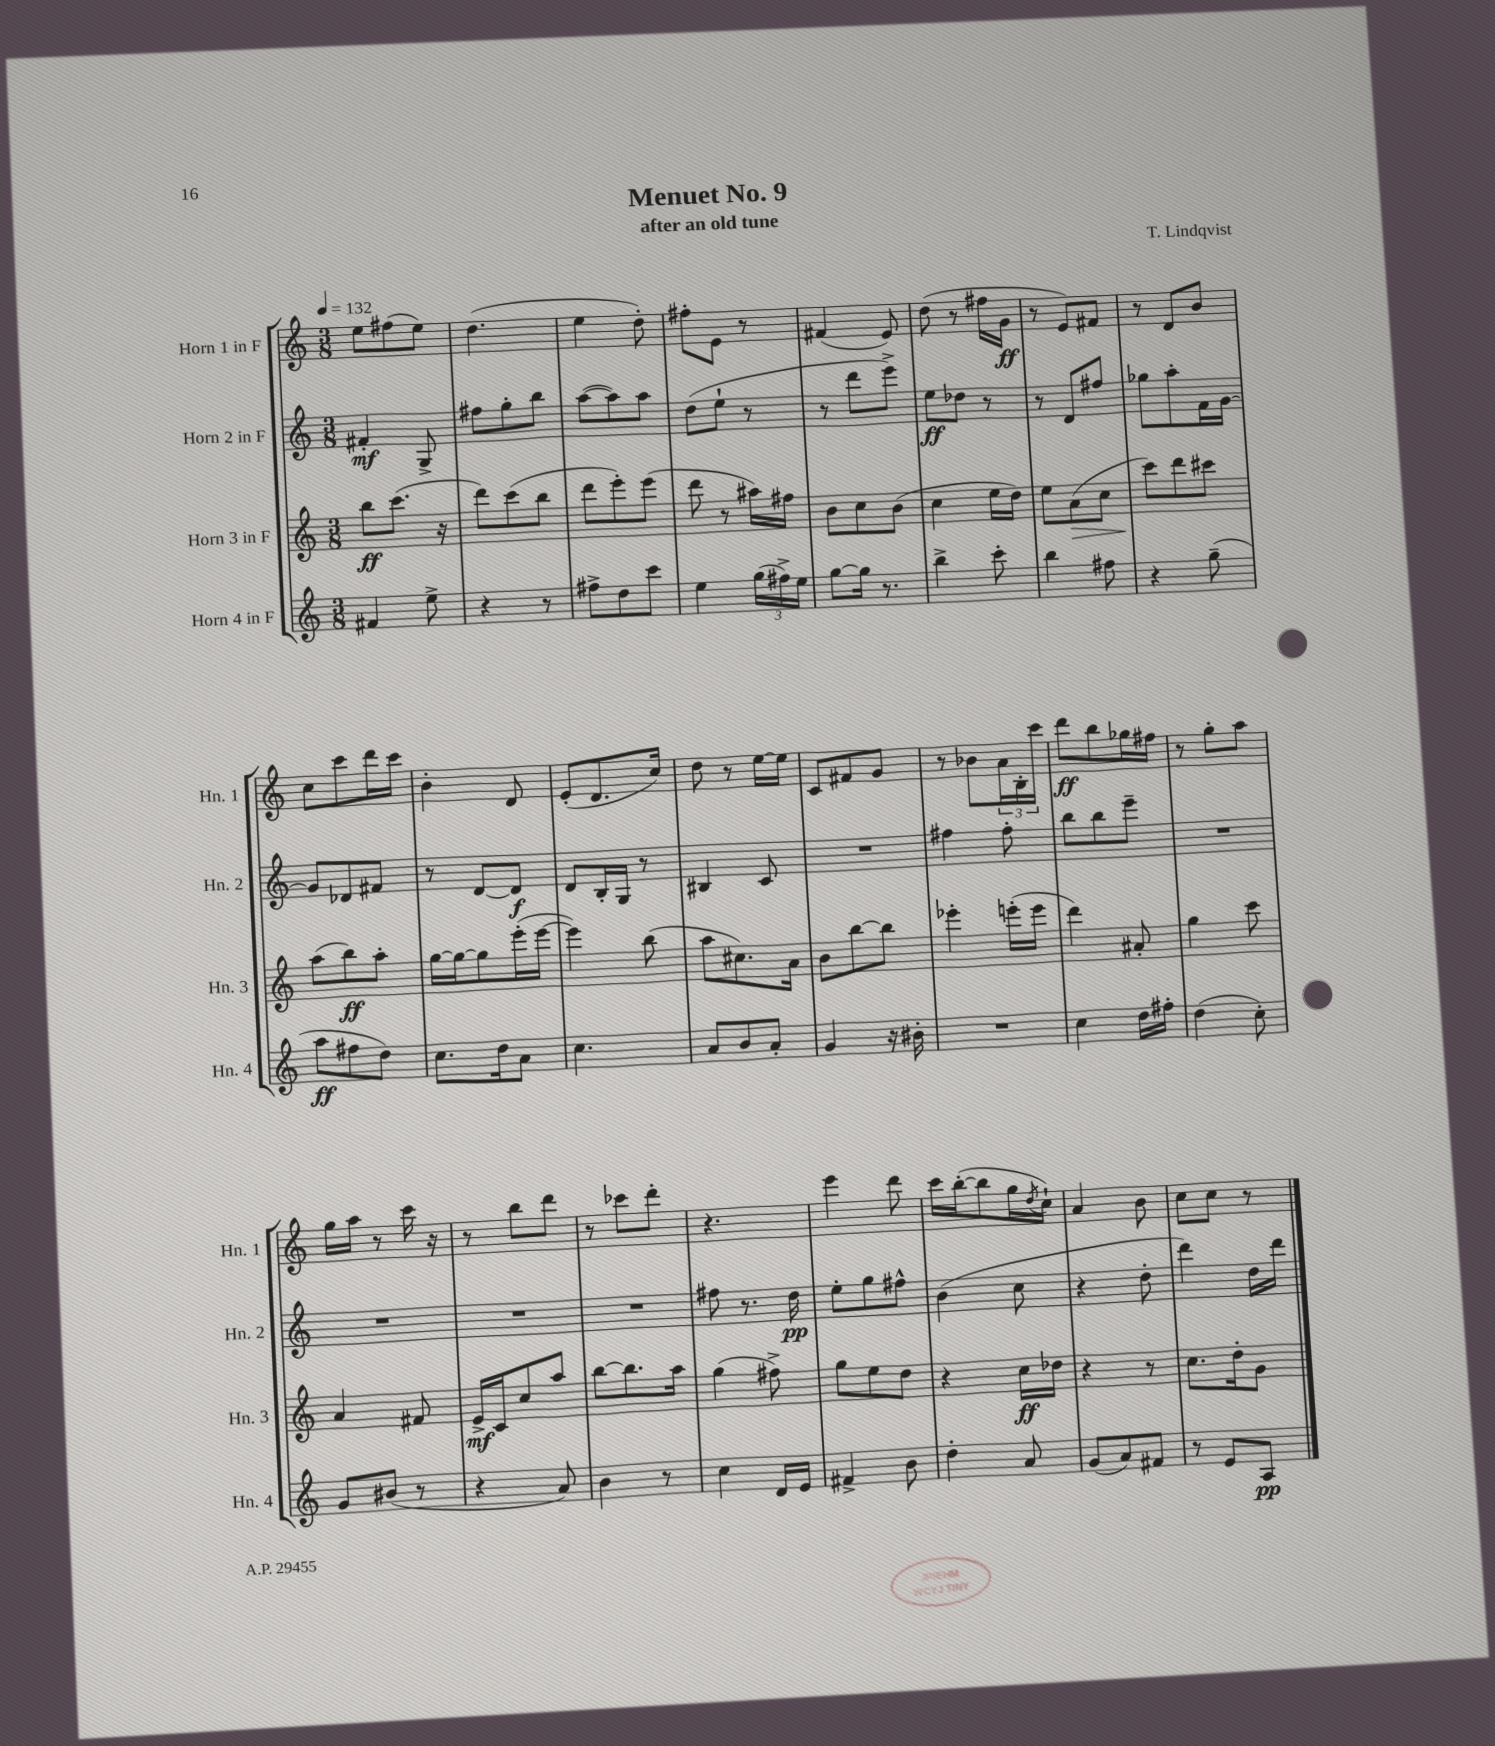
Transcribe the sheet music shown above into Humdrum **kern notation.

**kern	**kern	**kern	**kern
*staff4	*staff3	*staff2	*staff1
*clefG2	*clefG2	*clefG2	*clefG2
*k[]	*k[]	*k[]	*k[]
*M3/8	*M3/8	*M3/8	*M3/8
*MM132	*MM132	*MM132	*MM132
4f#	8bb	4f#'	8ee
.	(8.ccc	.	(8ff#
8ee^	.	8G^	8ee)
.	16r	.	.
=	=	=	=
4r	8ddd)	8ff#	(4.dd
.	(8ccc	8gg'	.
8r	8bb	8bb	.
=	=	=	=
8ff#^	8ddd	([8aa	4ee
8dd	8eee')	8aa])	.
8ccc	(8eee	8aa	8dd')
=	=	=	=
4ee	8ddd	(8dd	8ff#'
.	8r	8ee`	8e
(24gg	16aa#)	8r	8r
24ff#^)	.	.	.
.	16ff#	.	.
24ee	.	.	.
=	=	=	=
[8gg	8b	8r	(4f#
16gg]	8cc	8ddd	.
8.r	.	.	.
.	(8b	8eee^)	8e)
=	=	=	=
4bb^	4cc	8ee	(8dd
.	.	8dd-	8r
8ccc'	16ee	8r	16ff#
.	16dd)	.	16g
=	=	=	=
4bb	8ee	8r	8r
.	(8a	8d	8e)
8ff#	8cc	8ff#	8f#
=	=	=	=
4r	8ccc)	8gg-	8r
.	8ddd	8aa'	8d
(8gg~	8ccc#	16f	8b
.	.	[16g	.
=	=	=	=
8aa	(8aa	8g]	8cc
8ff#	8bb)	8d-	8ccc
8dd)	8aa'	8f#	16ddd
.	.	.	16ccc
=	=	=	=
8.cc	[16gg	8r	4b'
.	16gg_	.	.
.	8gg]	[8d	.
16dd	.	.	.
8a	(16eee'	8d]	8d
.	[16eee	.	.
=	=	=	=
4.cc	4eee])	8d	(8e'
.	.	16B'	8.d
.	.	16G	.
.	(8bb	8r	.
.	.	.	16cc)
=	=	=	=
8a	8aa	4B#	8dd
8b	8.cc#)	.	8r
8a'	.	8c	[16ee
.	16a	.	16ee]
=	=	=	=
4g	8b	4.r	8c
.	[8bb	.	8f#
16r	8bb]	.	8g
16b#'	.	.	.
=	=	=	=
4.r	4eee-'	4ff#	8r
.	.	.	8b-
.	(16eee'	8ff#'	24a
.	.	.	24B'
.	16eee	.	.
.	.	.	24ccc
=	=	=	=
4cc	4ddd)	8bb	8ddd
.	.	8bb	8bb
16dd	8a#'	8eee~	16gg-
16ff#'	.	.	16ff#
=	=	=	=
(4dd	4gg	4.r	8r
.	.	.	8gg'
8cc')	8ccc	.	8aa
=	=	=	=
8g	4a	4.r	16gg
.	.	.	16aa
(8b#	.	.	8r
8r	8f#	.	16ccc
.	.	.	16r
=	=	=	=
4r	16e^	4.r	8r
.	16c	.	.
.	8cc	.	8bb
8a)	8aa	.	8ddd
=	=	=	=
4b	[8bb	4.r	8r
.	8.bb]	.	8ccc-
8r	.	.	8ddd'
.	16aa	.	.
=	=	=	=
4cc	(4gg	8ff#	4.r
.	.	8.r	.
16d	8ff#^)	.	.
16e	.	16dd	.
=	=	=	=
4f#^	8gg	8ee'	4eee
.	8ee	8gg	.
8b	8dd	8ff#^^	8ddd
=	=	=	=
4dd'	4r	(4b	16ccc
.	.	.	([16bb'
.	.	.	8bb]
8a	16cc	8cc	16gg
.	.	.	8qdd
.	16dd-	.	16cc`)
=	=	=	=
(8g	4r	4r	4a
8a)	.	.	.
8f#	8r	8dd'	8b
=	=	=	=
8r	8.cc	4ddd)	8cc
8e	.	.	8cc
.	16dd'	.	.
8A	8g	16dd	8r
.	.	16ddd	.
==	==	==	==
*-	*-	*-	*-
